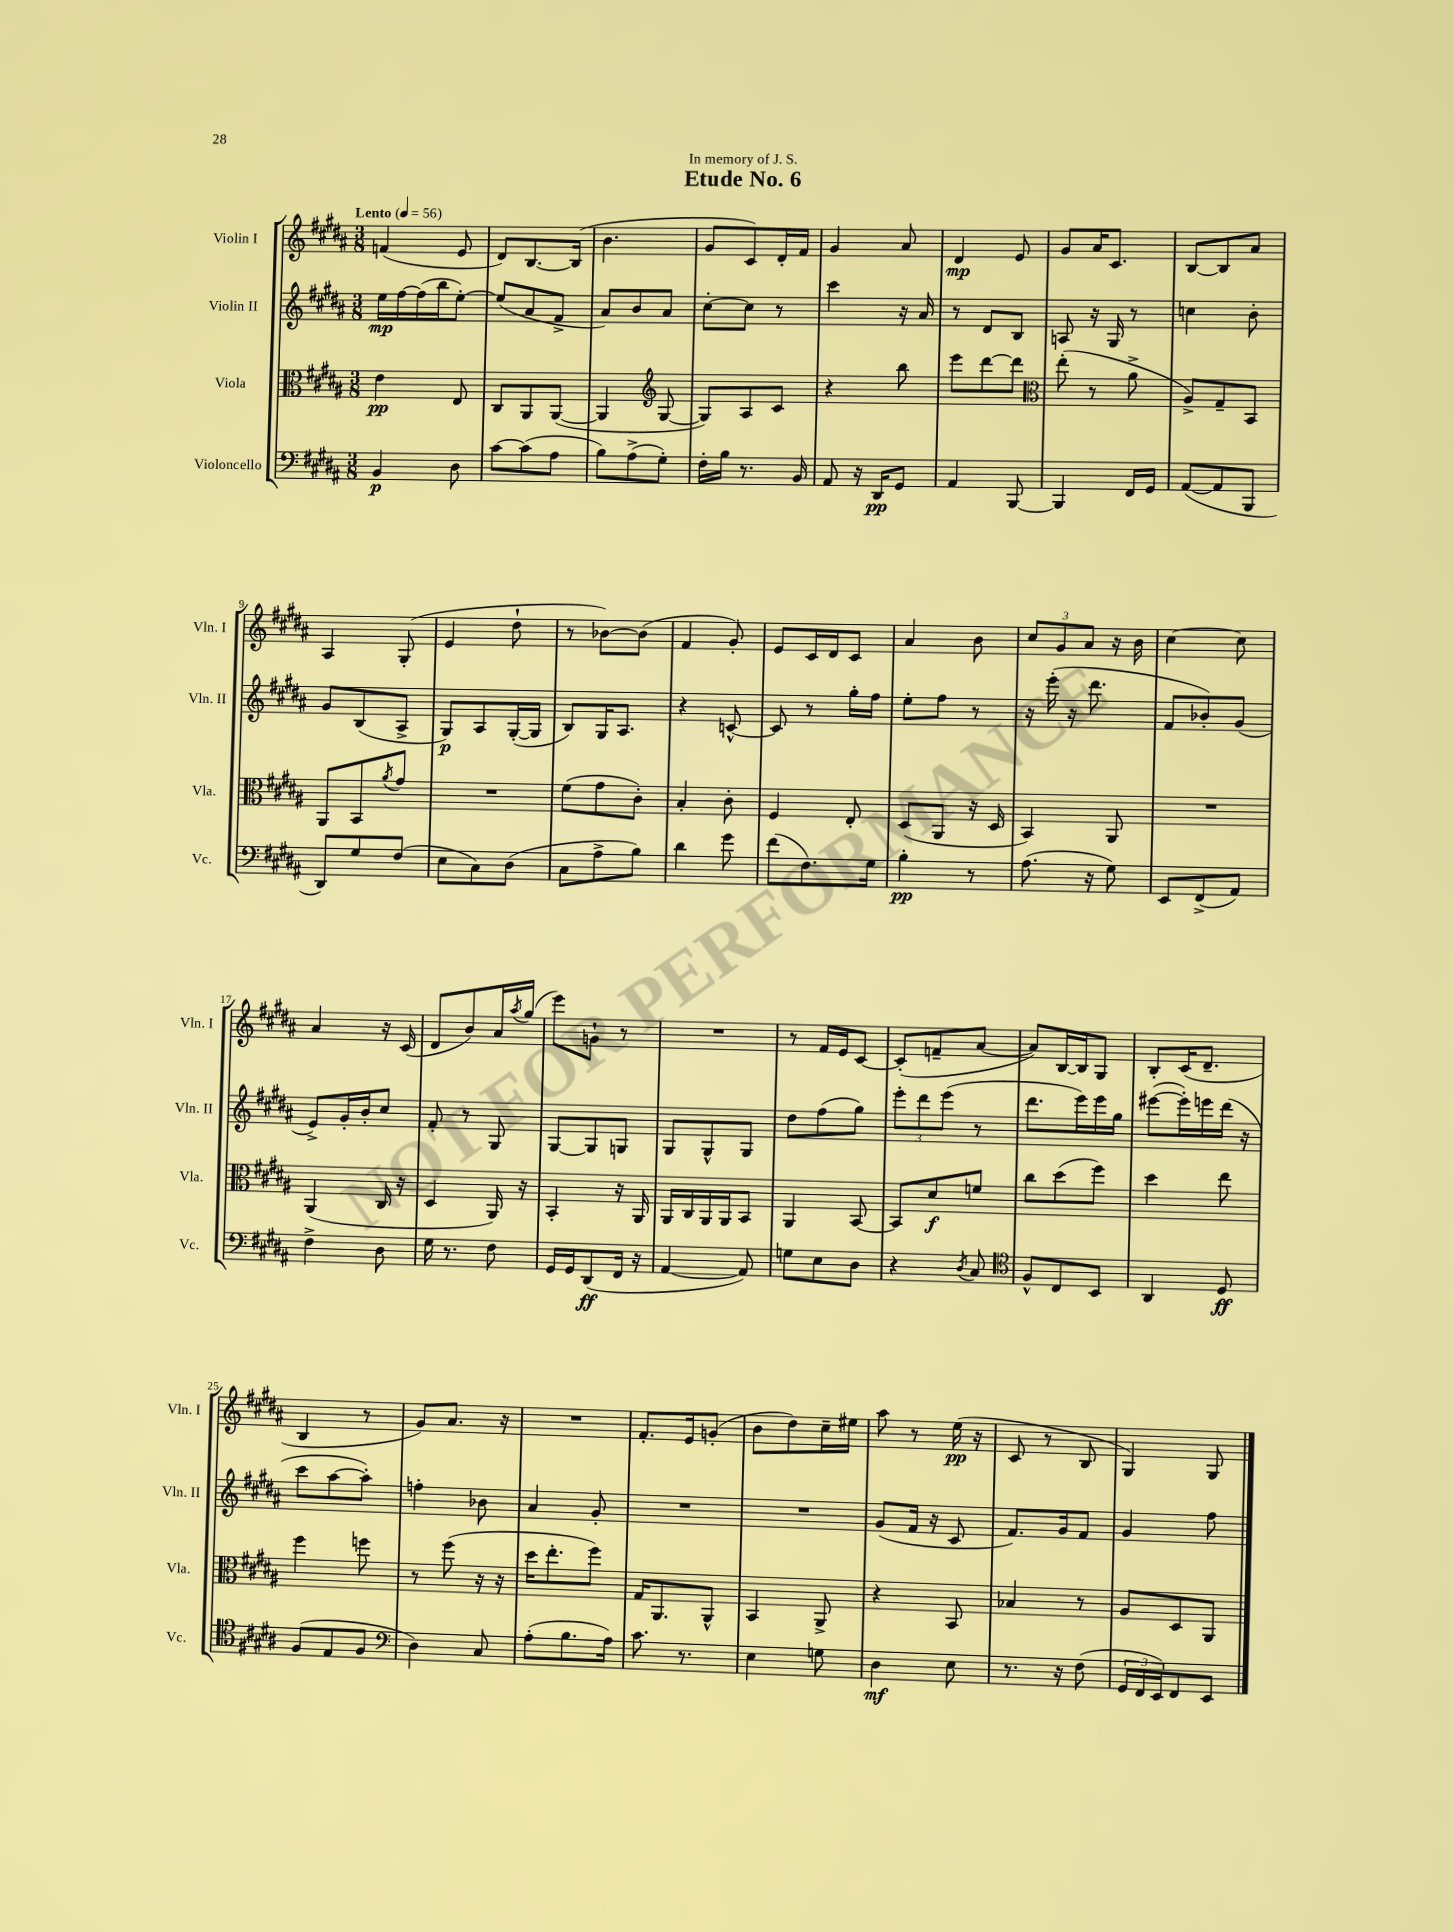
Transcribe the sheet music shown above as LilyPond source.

\header { title = "Etude No. 6" dedication = "In memory of J. S." }
<<
\new StaffGroup <<
\new Staff = "s0" \with { instrumentName = "Violin I" shortInstrumentName = "Vln. I" } {
    \clef treble \key b \major \numericTimeSignature \time 3/8 \tempo "Lento" 4 = 56
    f'4( e'8 |
    dis'8) b8.~ b16( |
    b'4. |
    gis'8 cis'8) dis'16-. fis'16 |
    gis'4 ais'8 |
    dis'4\mp e'8 |
    gis'8 ais'16 cis'8. |
    b8~ b8 ais'8 |
    ais4 gis8-.( |
    e'4 dis''8-! |
    r8 bes'8~) bes'8( |
    fis'4 gis'8-.) |
    e'8 cis'16 dis'16 cis'8 |
    ais'4 b'8 |
    \tuplet 3/2 { cis''8 gis'8 ais'8 } r16 b'16 |
    cis''4~ cis''8 |
    ais'4 r16 cis'16( |
    dis'8 b'8) ais'16 \acciaccatura { ais''8 } gis''16( |
    e'''8) g'8-! r8 |
    R4. |
    r8 fis'16 e'16 cis'8~ |
    cis'8-.( f'8-- ais'8~ |
    ais'8) b16~ b16 gis8 |
    b8-. cis'16( dis'8.-- |
    b4 r8 |
    gis'8) ais'8. r16 |
    R4. |
    fis'8.-. e'16 g'8-.( |
    b'8 dis''8) cis''16-- eis''16 |
    ais''8 r8 e''16\pp( r16 |
    cis'8 r8 b8 |
    gis4) gis8 \bar "|." |
}
\new Staff = "s1" \with { instrumentName = "Violin II" shortInstrumentName = "Vln. II" } {
    \clef treble \key b \major \numericTimeSignature \time 3/8
    e''16\mp fis''16~ fis''16( b''16 e''8~-.) |
    e''8( ais'8 fis'8-> |
    ais'8) b'8 ais'8 |
    cis''8~-. cis''8 r8 |
    cis'''4 r16 ais'16 |
    r8 dis'8 b8 |
    a8 r16 gis16 r8 |
    c''4 b'8-. |
    gis'8 b8( ais8-> |
    gis8\p) ais8 gis16~-.( gis16 |
    b8) gis16 ais8. |
    r4 c'8~-^ |
    c'8 r8 gis''16-. fis''16 |
    e''8-. fis''8 r8 |
    r16 e'''16-.( r16 dis'''8. |
    fis'8 bes'8-.) gis'8( |
    e'8->) gis'16-. b'16-. cis''8 |
    fis'8-. r8 gis8 |
    gis8~ gis8 g8 |
    gis8 gis8-^ gis8 |
    dis''8 fis''8( gis''8) |
    \tuplet 3/2 { e'''8-. dis'''8 e'''8( } r8 |
    dis'''8. e'''16) e'''16 gis''16 |
    eis'''8~( eis'''16-.) e'''16 dis'''16( r16 |
    cis'''8 ais''8~ ais''8-.) |
    f''4-. bes'8 |
    ais'4 gis'8-. |
    R4. |
    R4. |
    gis'8( fis'16 r16 cis'8 |
    fis'8.) gis'16 fis'8 |
    gis'4 fis''8 \bar "|." |
}
\new Staff = "s2" \with { instrumentName = "Viola" shortInstrumentName = "Vla." } {
    \clef alto \key b \major \numericTimeSignature \time 3/8
    e'4\pp e8 |
    cis8 ais,8 ais,8~( |
    ais,4 \clef treble gis8~ |
    gis8) ais8 cis'8 |
    r4 b''8 |
    e'''8 dis'''8~ dis'''8 |
    \clef alto e''8-.( r8 ais'8-> |
    ais8->) gis8-- b,8 |
    ais,8 b,8 \acciaccatura { ais'8 } gis'8 |
    R4. |
    fis'8( gis'8 cis'8-.) |
    b4-. cis'8-. |
    fis4 e8-. |
    dis8( ais,8 r16 dis16 |
    b,4) ais,8 |
    R4. |
    ais,4( cis16 r16 |
    dis4 ais,16) r16 |
    b,4-. r16 ais,16 |
    ais,16 cis16 ais,16 ais,16 b,8 |
    ais,4 b,8~ |
    b,8 dis'8\f f'8 |
    cis''8 dis''8( fis''8) |
    dis''4 e''8 |
    fis''4 f''8 |
    r8 fis''8( r16 r16 |
    dis''16 e''8.-. fis''8) |
    gis16 ais,8. ais,8-^ |
    b,4 ais,8-> |
    r4 b,8 |
    bes4 r8 |
    ais8 dis8 ais,8 \bar "|." |
}
\new Staff = "s3" \with { instrumentName = "Violoncello" shortInstrumentName = "Vc." } {
    \clef bass \key b \major \numericTimeSignature \time 3/8
    b,4\p dis8 |
    cis'8~ cis'8( ais8 |
    b8) ais8->( gis8-.) |
    fis16-. b16 r8. b,16 |
    ais,8 r16 dis,16\pp gis,8 |
    ais,4 b,,8~ |
    b,,4 fis,16 gis,16 |
    ais,8~( ais,8 b,,8 |
    dis,8) gis8 fis8( |
    e8 cis8) dis8( |
    cis8 ais8-> b8) |
    dis'4 gis'8 |
    fis'8( fis8.) gis16 |
    b4-.\pp r8 |
    ais8.( r16 gis8) |
    e,8 fis,8->( ais,8) |
    fis4-> dis8 |
    gis16 r8. fis8 |
    gis,16 gis,16 dis,8\ff( fis,16 r16 |
    ais,4~ ais,8) |
    g8 e8 dis8 |
    r4 \acciaccatura { dis8 } cis8 |
    \clef tenor fis8-^ cis8 b,8 |
    ais,4 dis8\ff |
    fis8( e8 fis8 |
    \clef bass dis4) cis8 |
    ais8-.( b8. ais16) |
    cis'8. r8. |
    e4 g8 |
    dis4\mf e8 |
    r8. r16 fis8( |
    \tuplet 3/2 { gis,16 fis,16 e,16) } fis,8 e,8 \bar "|." |
}
>>
>>
